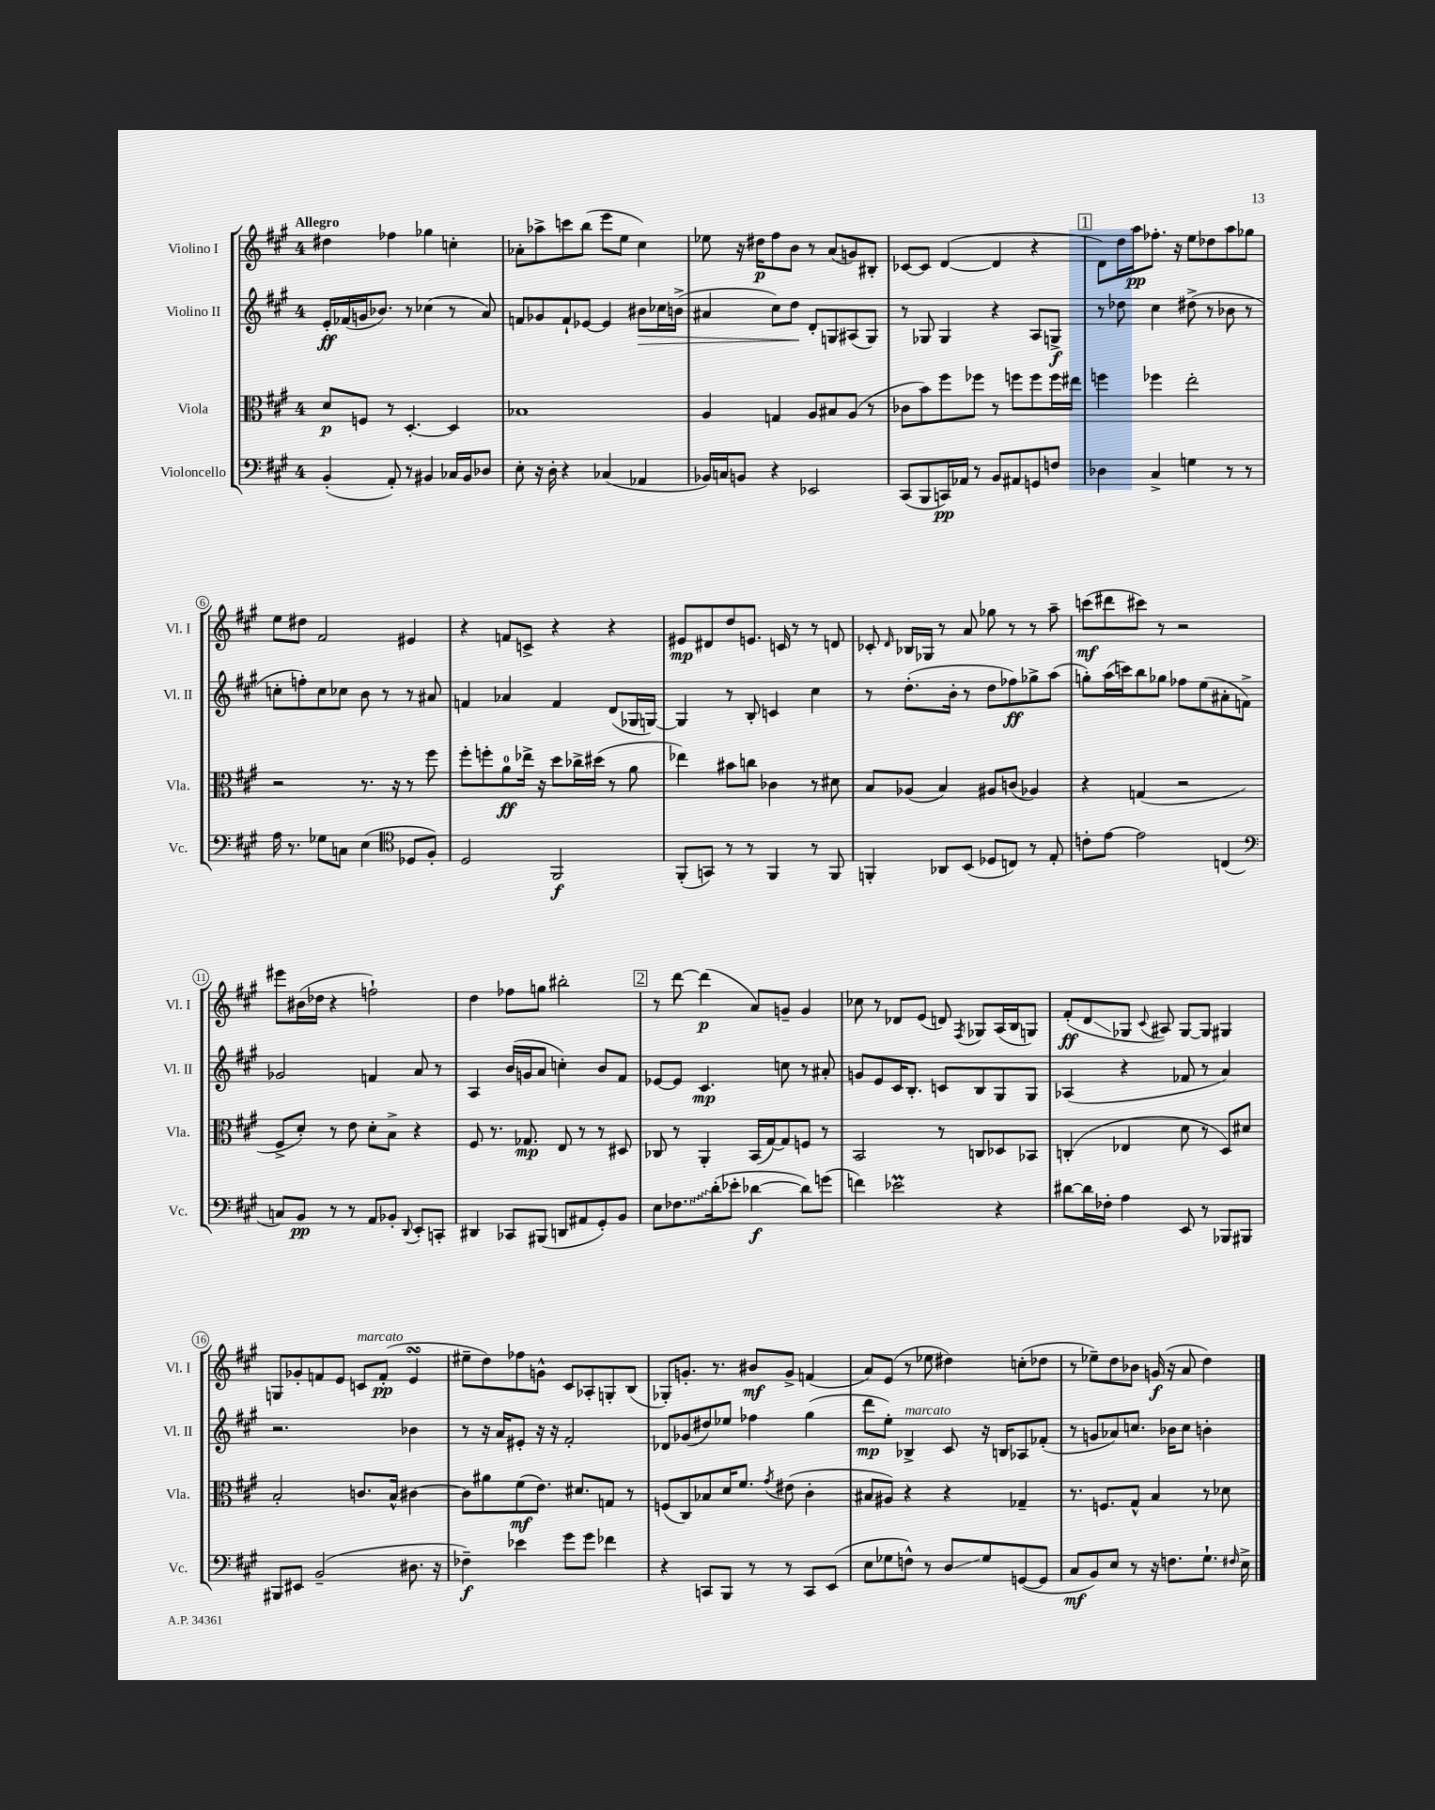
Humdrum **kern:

**kern	**kern	**kern	**kern
*staff4	*staff3	*staff2	*staff1
*clefF4	*clefC3	*clefG2	*clefG2
*k[f#c#g#]	*k[f#c#g#]	*k[f#c#g#]	*k[f#c#g#]
*M4/4	*M4/4	*M4/4	*M4/4
(4BB'	8d	16e'	4dd#
.	.	(16f-	.
.	8F	16g	.
.	.	8.b-)	.
8AA')	8r	.	4ff-
8r	[4.D'	8r	.
4BB#	.	(4cc-	4gg-
16C-	4D]	8r	4cc'
16BB#	.	.	.
8D-	.	8a)	.
=	=	=	=
8E'	1B-	8f	8a-'
16r	.	8g-	8aa-^
16D'	.	.	.
4r	.	8f`	8ccc
.	.	[8e-	(8bb
(4C-	.	4e-]	8eee
.	.	.	8ee
4AA-	.	8b#	4cc#)
.	.	16cc-	.
.	.	(16b^	.
=	=	=	=
16BB-)	4A	4a#	8ee-
16C	.	.	.
8BB	.	.	16r
.	.	.	16dd#
4r	4G	8cc#)	8ff#
.	.	8dd	8b
2EE-	8A	8d'	8r
.	8B#	8G	(8a
.	(8A	(8A#	8g)
.	8r	8G)	8B#'
=	=	=	=
(8CC#	8c-	8r	[8c-
8BBB	8b)	8G-	8c-]
16CC)	8ff#	4G-	([4d
16AA-	.	.	.
8r	8ff-	.	.
8BB	8r	4r	4d]
8AA#	8ff	.	.
8GG	8ff	8A	4r
8F	16ff	8G^	.
.	16ee#	.	.
=	=	=	=
4D-	4ff	8r	8d)
.	.	8dd-	16dd
.	.	.	16aa
4C#^	4ff-	4cc#	8.ff-'
.	.	.	16r
4G	2ee'	(8dd#^	8ee
.	.	8r	8dd-
8r	.	8b-	8aa
8r	.	8r	8gg-
=	=	=	=
16A	2r	8cc'	8ee
8.r	.	.	.
.	.	8ff')	8dd#
8G-	.	8cc	2f#
8C	.	8cc-	.
(4E	8.r	8b	.
.	.	8r	.
.	16r	.	.
*clefC4	*	*	*
8D-	8r	8r	4e#
8F#')	8ff#	8a#	.
=	=	=	=
2D	8ff#'	4f	4r
.	8ff'	.	.
.	8a	4a-	8f
.	16ee-^	.	8c^
.	16r	.	.
2FF#	8dd	4f	4r
.	16cc-^	.	.
.	(16dd#	.	.
.	8r	(8d	4r
.	8a	16G-	.
.	.	[16G)	.
=	=	=	=
(8FF#'	4ee-)	4G]	8e#
8GG)	.	.	8d#
8r	8b#	8r	8dd
8r	8cc	8B'	8.e
4FF#	4c-	4c	.
.	.	.	16c
.	.	.	8r
8r	8r	4cc#	8r
8FF#	8d#	.	8d
=	=	=	=
4FF'	8B	8r	8c-'
.	.	.	16qqd
.	(8A-	(8.dd'	16B-
.	.	.	16G-
8AA-	4B)	.	8r
.	.	16b'	.
(8BB	.	8r	8a
8D-	8A#	8dd	8gg-
8C)	(8c	8ff-)	8r
8r	4A-)	8gg-^	8r
8E'	.	(8aa	8aa~
=	=	=	=
8c'	4r	8gg')	(8ccc
[8e	.	(16aa	8ddd#
.	.	16ccc)	.
2e]	(4G	8bb	8ccc#)
.	.	8gg-	8r
.	2r	8ff-	2r
.	.	(8ee	.
(4C	.	8a#'	.
.	.	8f^)	.
=	=	=	=
*clefF4	*	*	*
8C)	8F#^	2g-	8eee#
8BB	8d')	.	(16b#
.	.	.	16dd-
8r	8r	.	4r
8r	8e	.	.
8AA	8d'	4f	2ff`)
8BB-'	8B^	.	.
8qqDD	.	.	.
8EE'	4r	8a	.
8CC'	.	8r	.
=	=	=	=
4DD#	8F#	4A	4dd
.	8.r	.	.
8CC-	.	(16b	8ff-
.	8.G-	16g	.
(8BBB#	.	8a	8gg
8DD	8E	4cc')	2bb#'
8AA#	8r	.	.
8GG#')	8r	8b	.
8BB	8D#	8f#	.
=	=	=	=
8E	8C-	[8e-	8r
8.F-	8r	8e-]	[8ddd
.	4AA'	4.c#	(4ddd]
(16d'	.	.	.
8e-'	.	.	.
[4d-	(16BB	.	8a)
.	[16G#)	.	.
.	8G#]	8cc	8g~
8d-])	8F	8r	4g
(8g	8r	8a#'	.
=	=	=	=
4f)	2BB	8g	8cc-
.	.	8e	8r
2e-	.	16c#	8d-
.	.	8.B'	.
.	.	.	(8e
.	8r	8c	8d)
.	.	.	8qF#
.	8C	8B	8G-
4r	8D-	8G#	(16A
.	.	.	16B
.	8BB-	8G#	8G)
=	=	=	=
[8d#	(4C'	(4A-	(8f#'
16d#]	.	.	8d
16F-'	.	.	.
4A	4E-	4r	8G-
.	.	.	8qqc#
.	.	.	8A#)
8EE	8d	8f-	[8G-
8r	8r	8r	8G-]
8BBB-	8D)	4a)	4G#
8BBB#	8d#	.	.
=	=	=	=
8BBB#	2B'	2.r	8G
8EE#	.	.	8g-'
(2BB~	.	.	8f
.	.	.	8e
.	8.c	.	8c
.	.	.	(8f'
.	16B^^	.	.
8.D#	[4c#	4b-	4e
16r	.	.	.
=	=	=	=
4F-~)	8c#]	8r	8ee#~
.	8a#	16r	8dd)
.	.	16a	.
4e-	(8f#	8e#'	8ff-
.	8.e)	16r	8g^^
.	.	16r	.
8g#	.	2f#'	8c#
.	8.d#	.	.
8g#	.	.	8A-'
4f-	8G	.	8G'
.	8r	.	(8B
=	=	=	=
4r	(8F	8d-	8G-')
.	8C#)	(8g-	8.g'
8CC	8B-	8dd#)	.
.	.	.	8.r
8BBB	16d	8ee-	.
.	8.f#	.	.
8r	.	4ff-	8b#
.	8qg#	.	.
8r	(8e#	.	8g^
8CC	4c#'	(4gg#	(4f
(8EE	.	.	.
=	=	=	=
8E	8B#	8ddd	8a)
8G-	8A#)	8ee')	(8e
8F^^)	4r	4B-^	8r
8r	.	.	8ee-
8D	4r	8c#	4dd#)
8G-	.	16r	.
.	.	16B	.
([8GG	4G-~	8A-	(8cc'
8GG]	.	(8f-'	8dd-
=	=	=	=
8C#	8.r	8r	8r
8BB)	.	8g	8ee-~)
.	8.F	.	.
8E	.	8a-)	8dd
8r	8G#^^	8.cc	8b-
16r	4B	.	(16g
8.F	.	16b-	16r
.	.	8cc	8a
8.G#`	8r	4b'	4dd)
.	8d-	.	.
16qqF#	.	.	.
16E^	.	.	.
==	==	==	==
*-	*-	*-	*-
